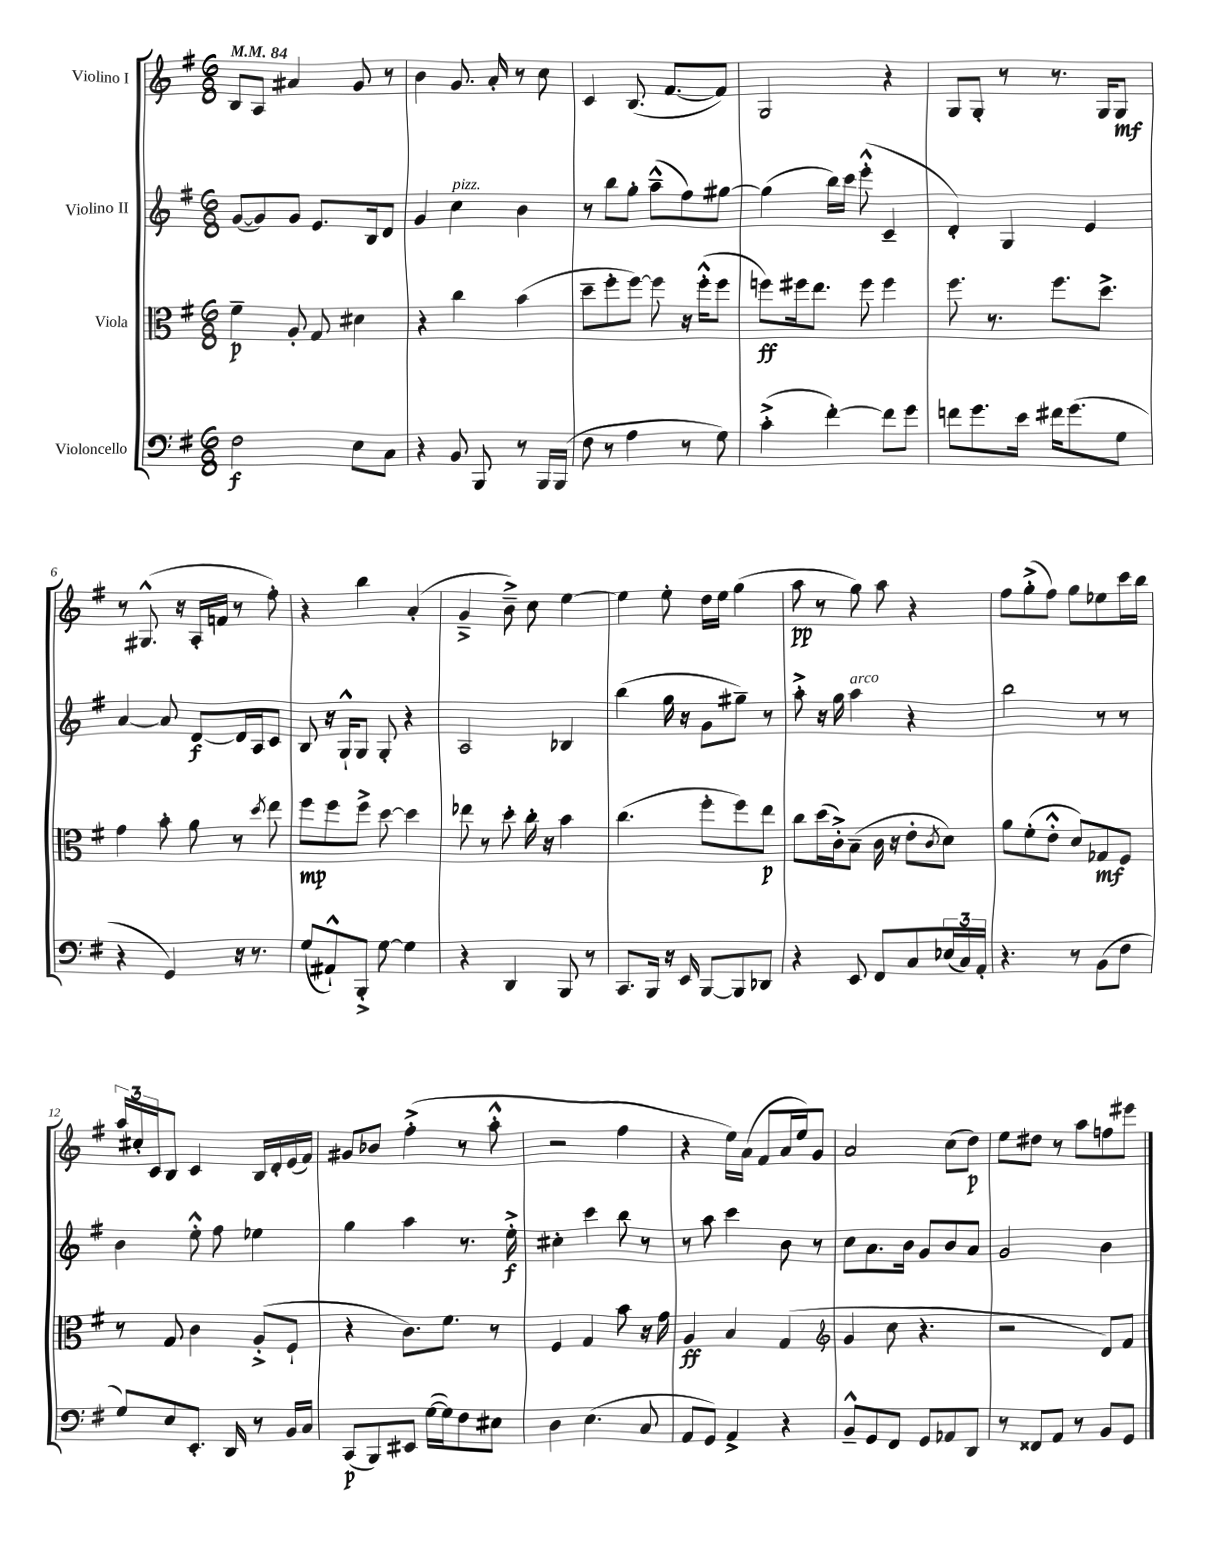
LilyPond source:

<<
\new StaffGroup <<
\new Staff = "s0" \with { instrumentName = "Violino I" } {
    \clef treble \key g \major \numericTimeSignature \time 6/8 \tempo 4 = 84
    b8 a8 ais'4 g'8 r8 |
    b'4 g'8. a'16-. r8 c''8 |
    c'4 b8.( fis'8.~ fis'8) |
    g2 r4 |
    g8 g8-. r8 r8. g16 g8\mf |
    r8 gis8.-^( r16 a16-. f'16 r8 fis''8-.) |
    r4 b''4 a'4-.( |
    g'4---> b'8--->) c''8 e''4~ |
    e''4 e''8-. d''16 e''16 g''4( |
    a''8\pp r8 g''8) a''8 r4 |
    fis''8 g''8-.->( fis''8) g''8 ees''8 c'''16 b''16 |
    \tuplet 3/2 { a''16 cis''16-. c'16 } b8 c'4 b16 d'16-. e'16( fis'16) |
    gis'8 bes'8 fis''4-.->( r8 a''8-.-^ |
    r2 fis''4 |
    r4 e''16) a'16( fis'8 a'16 e''16) g'8 |
    a'2 c''8( d''8\p) |
    e''8 dis''8 r8 a''8 f''8 eis'''8 \bar "|." |
}
\new Staff = "s1" \with { instrumentName = "Violino II" } {
    \clef treble \key g \major \numericTimeSignature \time 6/8
    g'8~( g'8) g'8 e'8. b16 d'8 |
    g'4 c''4^\markup { \italic "pizz." } b'4 |
    r8 b''8 g''8-. a''8---^( fis''8) gis''8~ |
    gis''4( b''16) c'''16 e'''8-.-^( c'4-- |
    d'4-.) g4 e'4 |
    a'4~ a'8 d'8~\f d'16 a16 c'8 |
    b8 r16 g16-!-^ g8 g8-. r4 |
    a2 bes4 |
    b''4( g''16 r16 g'8 gis''8--) r8 |
    a''8-.-> r16 g''16 a''4^\markup { \italic "arco" } r4 |
    b''2 r8 r8 |
    b'4 e''8-.-^ fis''8 ees''4 |
    g''4 a''4 r8. e''16-.->\f |
    cis''4-. c'''4 b''8 r8 |
    r8 a''8 c'''4 b'8 r8 |
    c''8 a'8. b'16 g'8 b'8 a'8 |
    g'2 b'4 \bar "|." |
}
\new Staff = "s2" \with { instrumentName = "Viola" } {
    \clef alto \key g \major \numericTimeSignature \time 6/8
    fis'4--\p a8-. g8 dis'4 |
    r4 c''4 b'4( |
    d''8-- fis''8-. fis''8~) fis''8 r16 fis''16-.-^( fis''8 |
    f''8\ff) fis''16 e''8. fis''8 fis''4 |
    fis''8. r8. fis''8. d''8.-> |
    g'4 b'8-. a'8 r8 \acciaccatura { d''8 } e''8 |
    fis''8\mp fis''8 fis''8-> d''8~ d''4 |
    ees''8 r8 d''8-. c''16-. r16 b'4 |
    c''4.( fis''8-. fis''8) e''8\p |
    c''8 d''16( c'16-.->) b8--( c'16 r16 e'8-. \acciaccatura { c'8 } d'8) |
    a'8 fis'8-.( e'8-.-^ d'8) ges8\mf fis8 |
    r8 g8 c'4 a8-.->( fis8-! |
    r4 c'8.) fis'8. r8 |
    fis4 g4 b'8 r16 g'16 |
    a4\ff b4 g4( |
    \clef treble g'4 c''8 r4. |
    r2 d'8) fis'8 \bar "|." |
}
\new Staff = "s3" \with { instrumentName = "Violoncello" } {
    \clef bass \key g \major \numericTimeSignature \time 6/8
    fis2\f e8 c8 |
    r4 b,8 b,,8 r8 b,,16 b,,16( |
    fis8 r8 a4 r8 g8) |
    c'4-.->( fis'4~-.) fis'8 g'8 |
    f'8 g'8. e'16 fis'16 g'8.( g8 |
    r4 g,4) r16 r8. |
    g8( ais,8-!-^) b,,8-.-> g8~ g4 |
    r4 d,4 b,,8 r8 |
    c,8. b,,16 r16 e,16 b,,8~ b,,8 des,8 |
    r4 e,8 fis,8 c8 \tuplet 3/2 { ees16( c16) a,16-. } |
    r4. r8 b,8( fis8 |
    g8) e8 e,8.-. d,16 r8 b,16 c16 |
    c,8\p( b,,8) eis,8 g16~( g16) fis8 eis8 |
    d4 e4.( c8 |
    a,8 g,8) a,4-> r4 |
    b,8---^ g,8 fis,8 g,8 aes,8 d,8 |
    r8 fisis,8 a,8 r8 b,8 g,8 \bar "|." |
}
>>
>>
